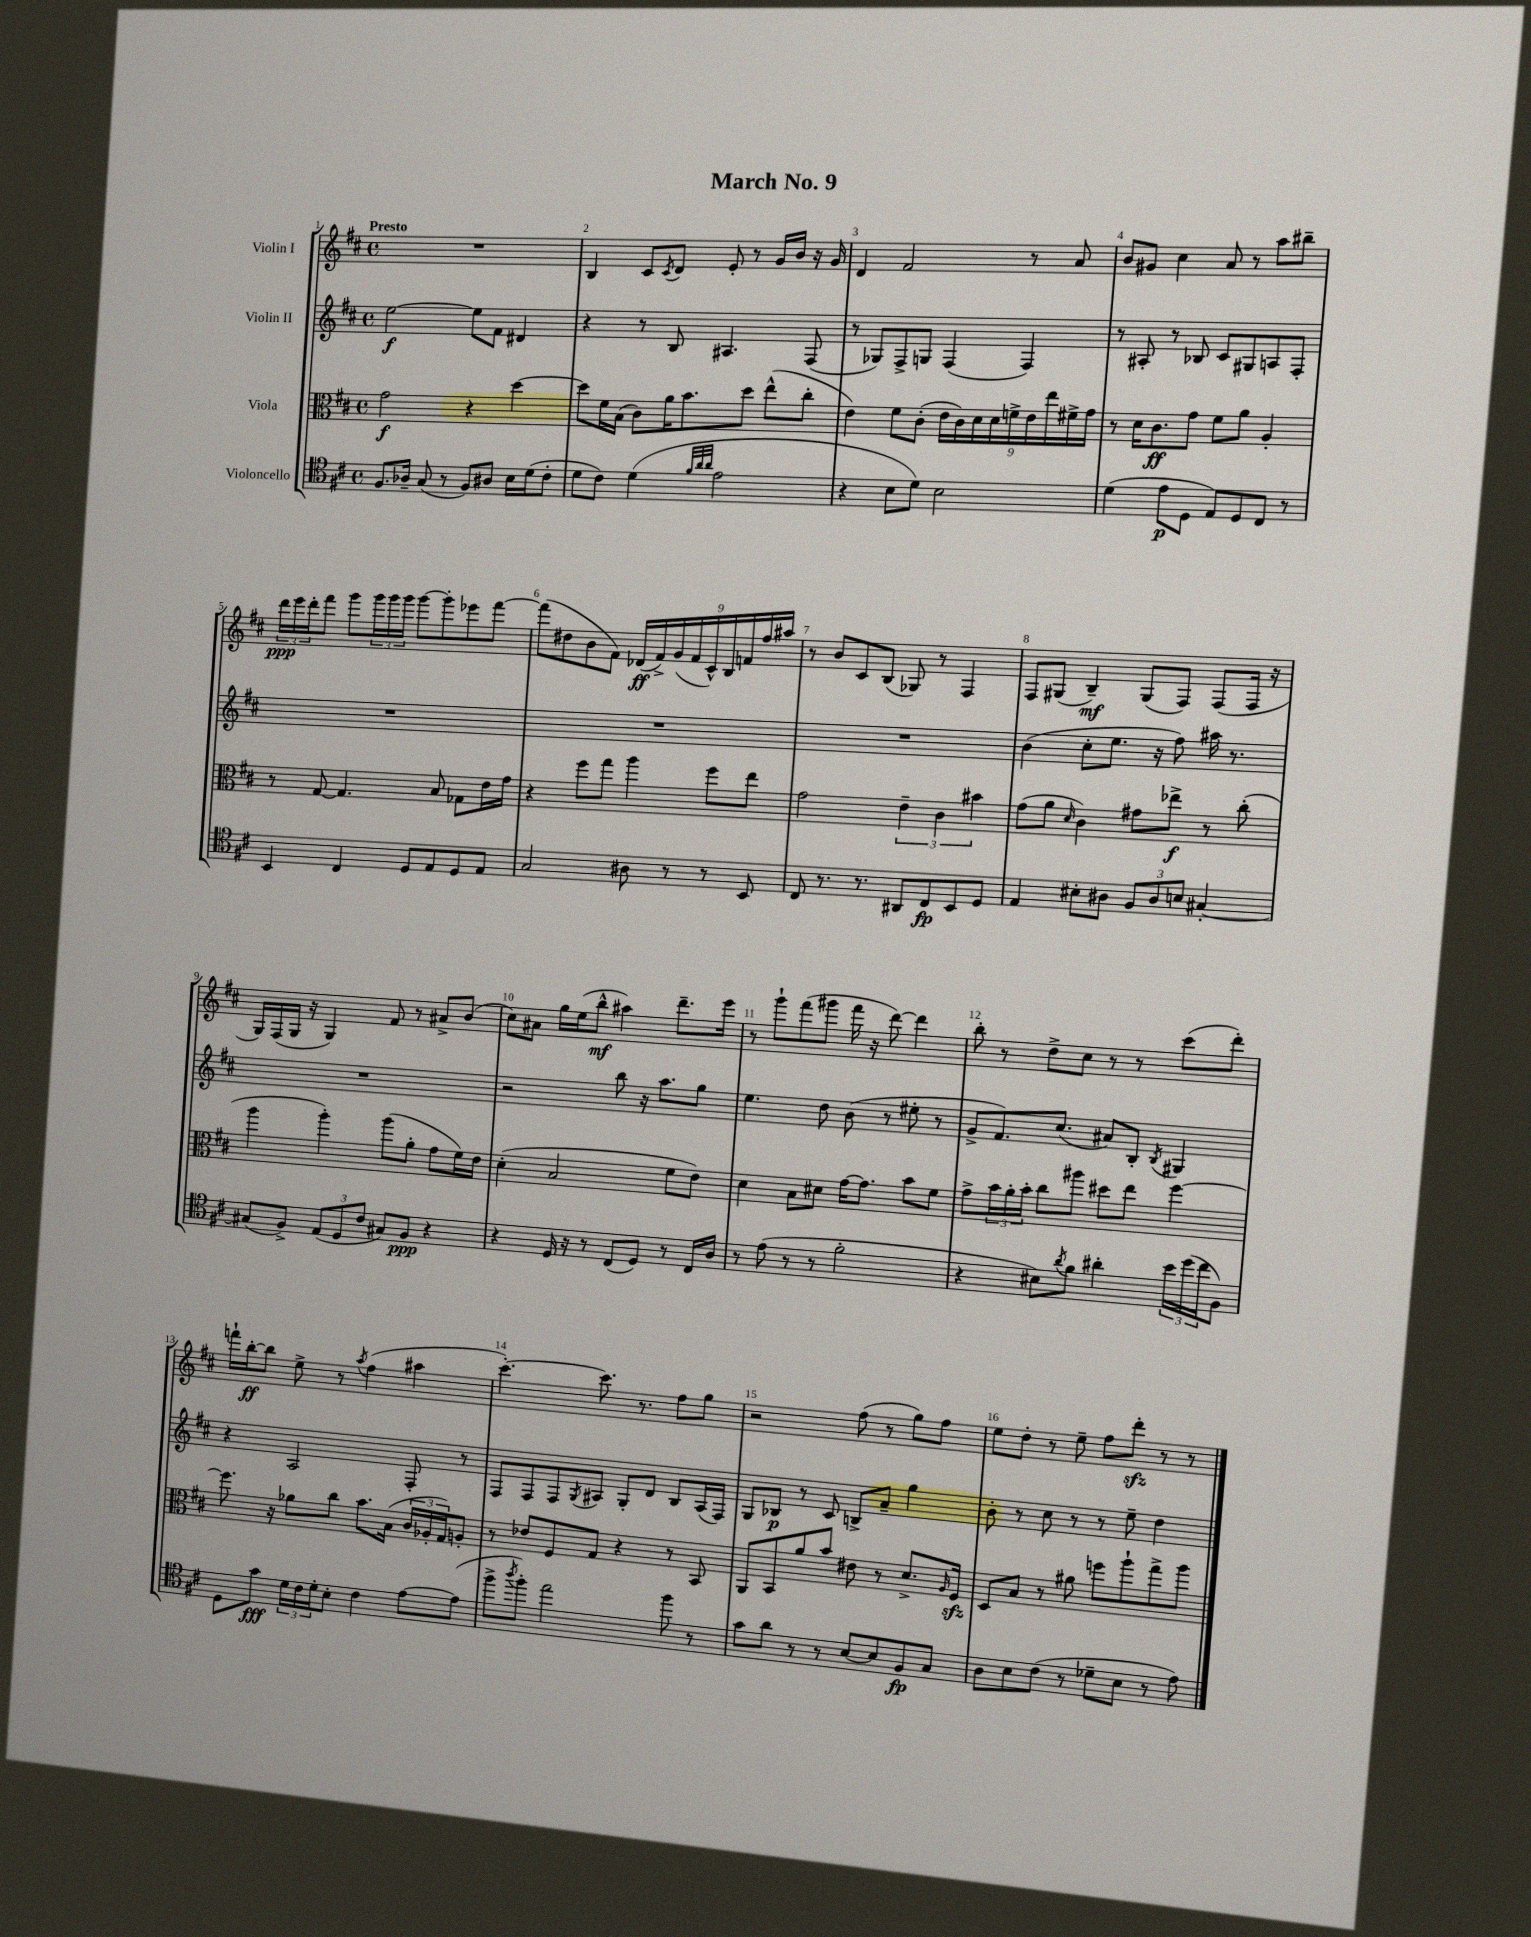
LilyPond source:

\header { title = "March No. 9" }
<<
\new StaffGroup <<
\new Staff = "s0" \with { instrumentName = "Violin I" } {
    \clef treble \key d \major \defaultTimeSignature \time 4/4 \tempo "Presto"
    R1 |
    b4 cis'8 \acciaccatura { cis'8 } d'8 e'8-. r8 g'16 b'16 r16 g'16 |
    d'4 fis'2 r8 a'8 |
    b'8 gis'8 cis''4 a'8 r8 a''8 bis''8-- |
    \tuplet 3/2 { d'''16\ppp e'''16 d'''16-. } fis'''8 g'''8 \tuplet 3/2 { g'''16 g'''16 g'''16 } g'''8~ g'''8-. ees'''8 fis'''8~ |
    fis'''8( dis''8 b'8 fis'8) \tuplet 9/8 { des'16\ff( fis'16->) g'16( fis'16 cis'16-^) b16 f'16 fis''16 ais''16 } |
    r8 b'8 cis'8 b8( ges8) r8 fis4 |
    fis8 gis8( b4--\mf) gis8( fis8) fis8( fis16 r16 |
    g16) fis16( g16 r16 g4) fis'8 r8 ais'8-> b'8( |
    cis''8) ais'8 g''16 e''16( b''8-^\mf ais''4) d'''8.-- e'''16 |
    r8 g'''8-! fis'''8( gis'''8 fis'''16 r16 d'''8~) d'''4 |
    b''8-. r8 d''8-> cis''8 r8 r8 cis'''8( d'''8-.) |
    f'''16-! b''16~-.\ff b''8 e''8-> r8 \acciaccatura { a''8 } fis''4( ais''4 |
    cis'''4.~-.) cis'''8. r8. fis''8 g''8 |
    r2 fis''8( r8 g''8) fis''8 |
    e''8 d''8-. r8 e''8-- fis''8 d'''8-.\sfz r8 r8 \bar "|." |
}
\new Staff = "s1" \with { instrumentName = "Violin II" } {
    \clef treble \key d \major \defaultTimeSignature \time 4/4
    e''2~\f e''8 fis'8 dis'4 |
    r4 r8 b8 ais4. fis8( |
    r8 ges8) fis8-> g8 fis4( fis4) |
    r8 ais8-. r8 bes8 cis'8 gis8 a8 fis8-. |
    R1 |
    R1 |
    R1 |
    b'4( cis''8-. e''8. r16 fis''8) ais''16 r8. |
    R1 |
    r2 b''8 r16 a''8. g''8 |
    e''4. d''8 b'8( r8 eis''8-. r8 |
    g'8-> fis'8.) cis''8.( ais'8) b8-. \acciaccatura { b8 } gis4 |
    r4 a2 fis8-. r8 |
    fis8 fis8 fis8 \acciaccatura { g8 } ais8 g8-. d'8 b8 ais16( fis16) |
    g8 bes8\p r8 cis'8 b8-> a'8-- g''4 |
    b'8-. r8 cis''8 r8 r8 e''8-- d''4 \bar "|." |
}
\new Staff = "s2" \with { instrumentName = "Viola" } {
    \clef alto \key d \major \defaultTimeSignature \time 4/4
    g'2\f r4 d''4~ |
    d''8 fis'16 b16( cis'8) a'16 b'8. d''8 e''8-^( cis''8-. |
    e'4) fis'8 cis'8-.( \tuplet 9/8 { e'16 cis'16) d'16 d'16 f'16-> e'16 e''16 fis'16-> g'16 } |
    r8 d'16 cis'8.\ff g'8 fis'8 a'8 a4-. |
    r8 g8~ g4. b8 ges8 e'16 g'16 |
    r4 fis''8 g''8 a''4 fis''8 e''8 |
    g'2 \tuplet 3/2 { e'4-- cis'4 bis'4 } |
    g'8( a'8 \grace { d'16 } cis'4) gis'8 ees''8->\f r8 cis''8-.( |
    a''4 a''4-.) a''8( a'8-. g'8 fis'16) e'16 |
    d'4-.( b2 fis'8 e'8) |
    d'4 b8 dis'8 g'16~ g'8. b'8 fis'8 |
    g'8-> \tuplet 3/2 { b'16 a'16-. b'16-. } cis''8 ais''8 dis''8 e''8 fis''4~ |
    fis''8. r16 aes'8 cis''8 b'8. b16( \tuplet 3/2 { cis'16 aes16-. g16) } a8-. |
    r8 ees'8 fis8 g8 r4 r8 b,8 |
    a,8 b,8 a'8 b'8 eis'8 r8 d'8.-> \grace { a16 } fis16\sfz |
    d8 b8 r8 ais'8 f''8 a''8-! g''8-> a''8 \bar "|." |
}
\new Staff = "s3" \with { instrumentName = "Violoncello" } {
    \clef tenor \key d \major \defaultTimeSignature \time 4/4
    fis8. aes16-- g8( r8 fis8) ais8 b16 d'16( cis'8-. |
    d'8 cis'8) d'4( \grace { fis'32 a'32 a'32 } e'2 |
    r4 b8 d'8) b2 |
    d'4( e'8\p d8 e8) d8 cis8 r8 |
    b,4 cis4 d8 e8 d8 e8 |
    g2 ais8 r8 r8 b,8 |
    cis8 r8. r8. ais,8 cis8\fp b,8 d8 |
    e4 bis8-. ais8 \tuplet 3/2 { fis8 ais8 b8 } gis4~-. |
    gis8( fis8->) \tuplet 3/2 { e8( d8 cis'8 } gis8) fis8\ppp r4 |
    r4 d16 r16 r8 cis8( d8) r8 cis16 a16 |
    r8 e'8( r8 r8 fis'2-. |
    r4 bis8) \acciaccatura { a'8 } fis'8 ais'4-. \tuplet 3/2 { b'16 d''16( cis''16 } fis8) |
    d8 g'8\fff \tuplet 3/2 { d'16 cis'16 d'16-. } b8-. cis'4 e'8~ e'8( |
    fis''8-> \acciaccatura { a''8 } fis''8-.) e''2 fis''8 r8 |
    g'8 a'8 r8 r8 b8~ b8 fis8\fp g8 |
    a8 b8 cis'8( r8 des'8-- b8 r8 e'8) \bar "|." |
}
>>
>>
\layout { \context { \Score \override BarNumber.break-visibility = ##(#f #t #t) barNumberVisibility = #all-bar-numbers-visible } }
